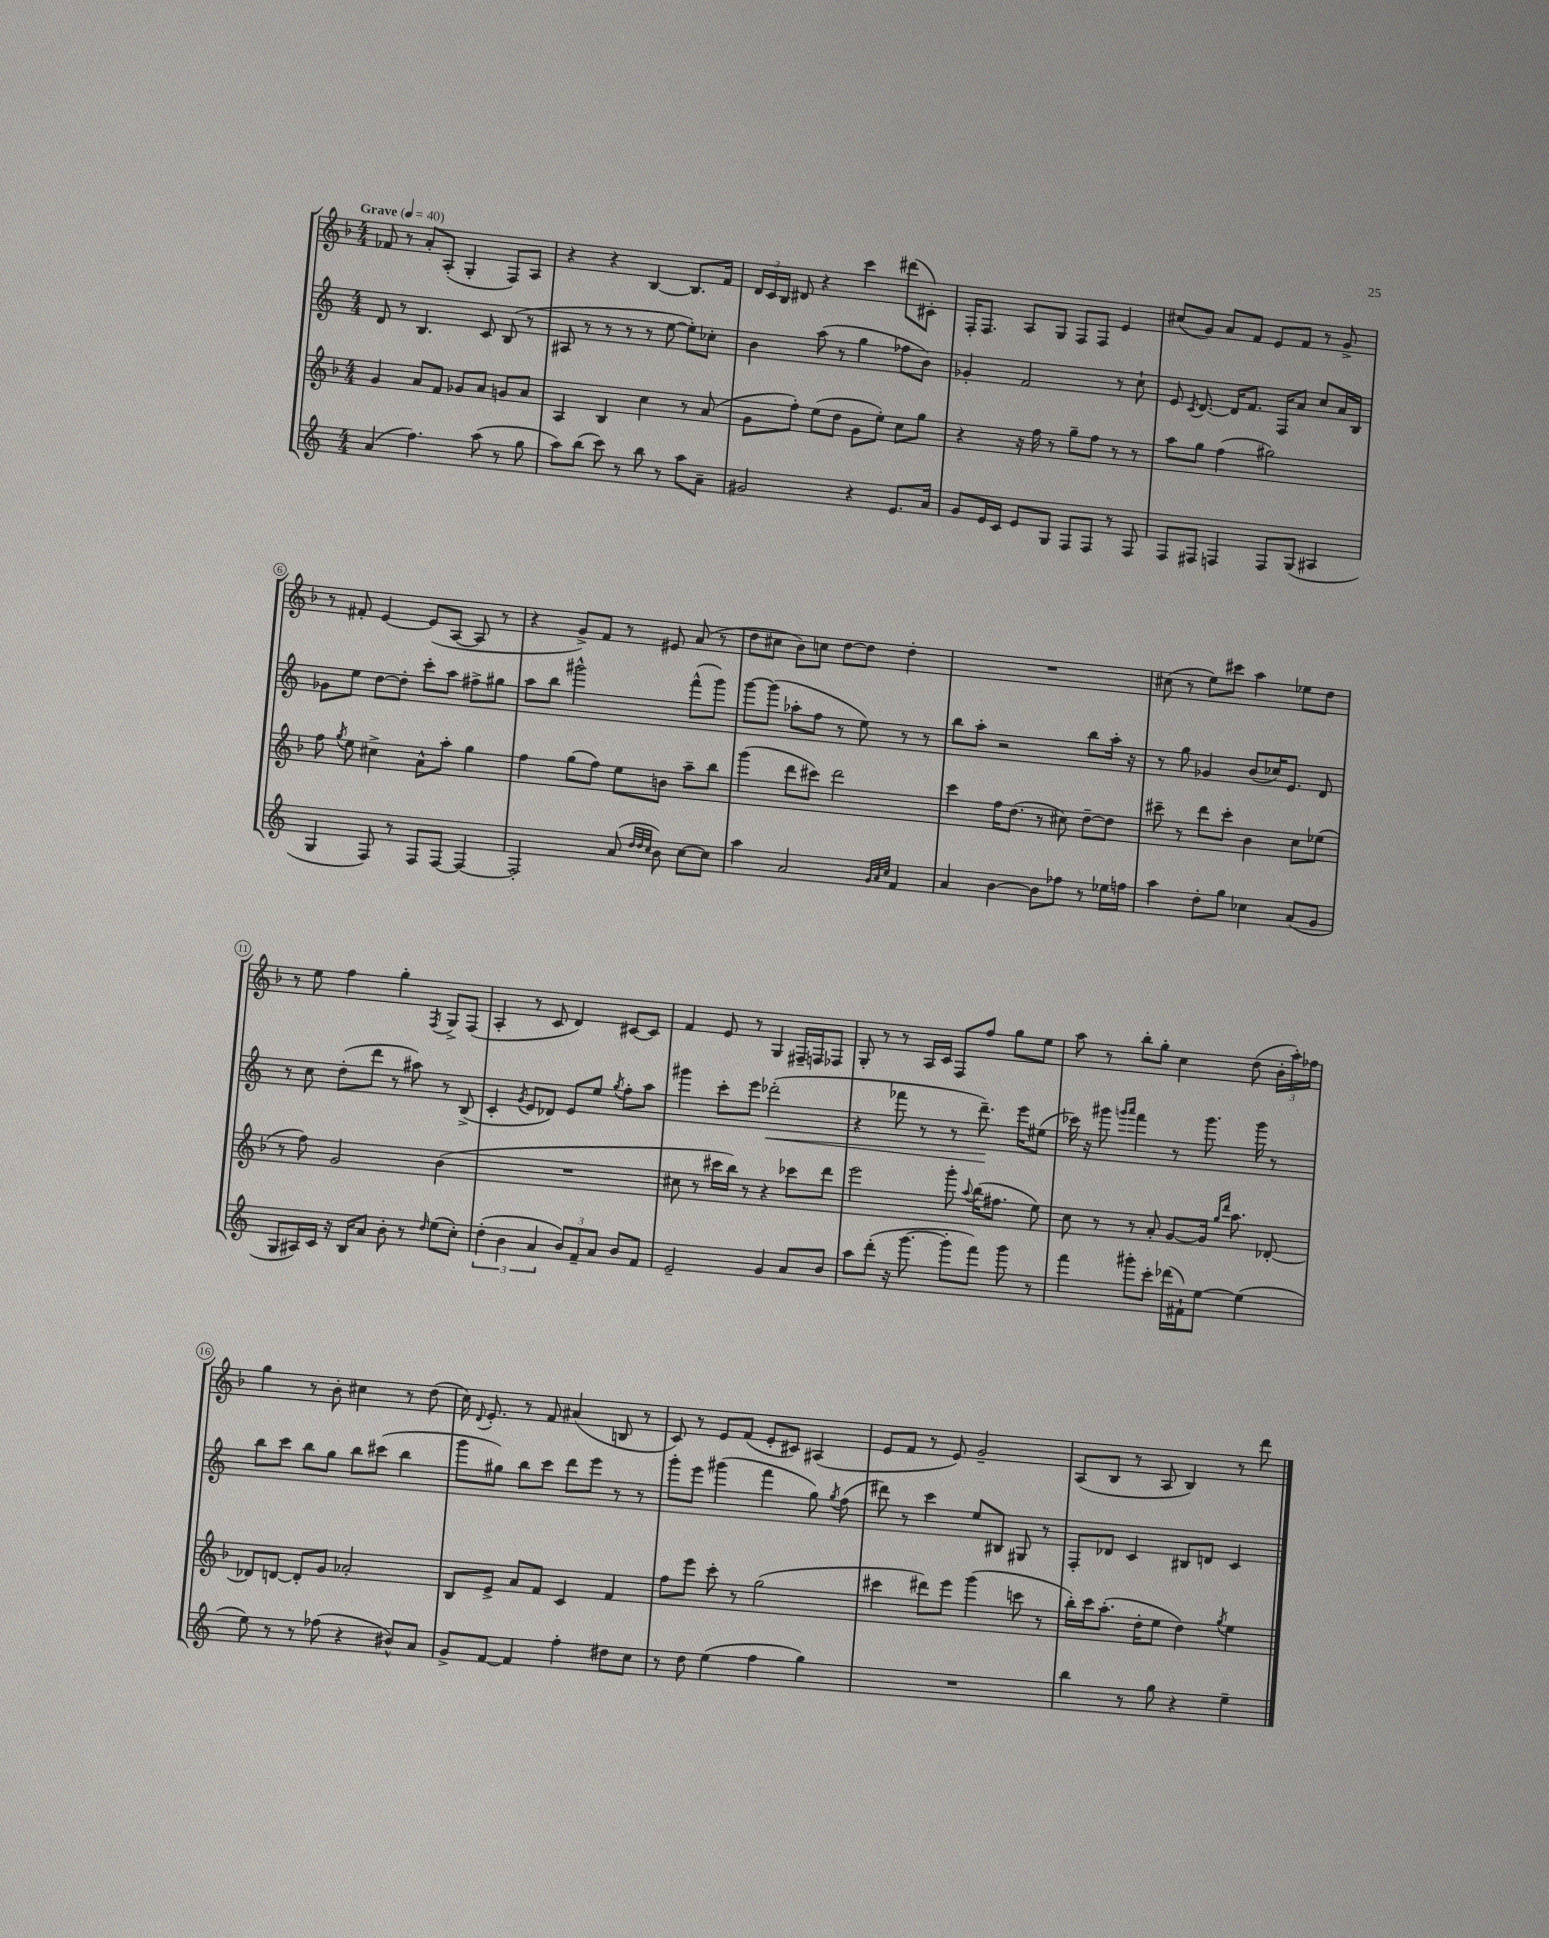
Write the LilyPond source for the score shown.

<<
\new StaffGroup <<
\new Staff = "s0" {
    \clef treble \key f \major \numericTimeSignature \time 4/4 \tempo "Grave" 4 = 40
    \autoBeamOff fes'8 r8 a'8[-. a8]-.( g4-. f8[) a8] |
    r4 r4 bes4~ bes8.[ f'16] |
    \tuplet 3/2 { d'16[ c'16 bes16] } dis'8 r4 c'''4 dis'''8[( cis'8]-.) |
    f16[-. f8.] a8[ g8] f8[ f8] e'4 |
    cis''8[( g'8]) a'8[ f'8] e'8[ f'8] r8 g'8-> |
    r8 fis'8-. e'4~ e'8[( a8]~ a8 r8 |
    r4 g'8[->) f'8] r8 eis'8 a'8( r8 |
    d''8[ cis''8] bes'8[) c''8] d''8[~ d''8] d''4-. |
    R1 |
    cis''8( r8 e''8[) cis'''8] a''4 ees''8[ d''8] |
    r8 e''8 f''4 g''4-. \acciaccatura { f8 } g8[-> f8]( |
    a4-. r8 c'8 d'4) cis'8[~ cis'8] |
    f'4 e'8 r8 g4 fis16[-- f16 fes8] |
    g8-. r8 r8 a16[ c'16] f8[ f''8] g''8[ e''8] |
    a''8 r8 bes''8[-. g''8]-. c''4 d''8( \tuplet 3/2 { bes'16[-. a''16-.) fes''16] } |
    g''4 r8 bes'8-. cis''4 r8 d''8( |
    c''16) \appoggiatura { d'8 } e'8.-. r8 f'8 ais'4( b8 r8 |
    c'8) r8 e'8[ f'8]( e'8[-. cis'8]) ais4( |
    e'8[ f'8] r8 e'8) g'2-- |
    a8[( bes8] r8 a8 bes4) r8 d'''8 \bar "|." |
}
\new Staff = "s1" {
    \clef treble \key c \major \numericTimeSignature \time 4/4
    \autoBeamOff d'8 r8 b4. c'8 b8( r8 |
    ais8 r8 r8 r8 r8 e''8~ e''8[-.) ces''8]-. |
    b'4 a''8( r8 g''4 fes''8[ b'8]) |
    ges'4-. f'2 r8 c''8-! |
    e'8 \acciaccatura { c'8 } d'8.~ d'16[ f'8.] f16[ a'8] c''8[ a'16 b16] |
    ges'8[ e''8] d''8[~ d''8]-. c'''8[-. a''8] fis''8[-> gis''8] |
    a''8[ b''8] gis'''2-^ f'''8[-^( gis'''8]) |
    g'''8[~ g'''8]( aes''8[-. f''8] r8 e''8) r8 r8 |
    b''8[ a''8]-. r2 b''8[ a''16]-. r16 |
    r8 g''8 ges'4 b'8[( ces''16) e'8.] d'8 |
    r8 c''8 d''8[-.( d'''8] r8 ais''8) r8 b8->( |
    c'4-. \acciaccatura { g'8 } e'8[ des'8]) e'8[ e''8] \acciaccatura { g''8 } f''8[-. a''8] |
    gis'''4 c'''8[-. e'''8] des'''2-.\<( |
    r4 fes'''8 r8 r8 d'''8.--\!) e'''16[ eis''8]( |
    ces'''16) r16 gis'''8 \grace { g'''16[ a'''16] } f'''4 r8 g'''8. g'''16 r8 |
    b''8[ c'''8] b''8[ g''8] b''8[ cis'''8]( b''4 |
    g'''8[ gis''8]) b''8[ c'''8] d'''8[ e'''8] r8 r8 |
    g'''8[-. e'''8] gis'''4( f'''4 g''8) \acciaccatura { g''8 } f''8( |
    dis'''8) r8 c'''4 e''8[ bis8] gis8 r8 |
    f8[-. des'8] c'4 bis8[ d'8] c'4 \bar "|." |
}
\new Staff = "s2" {
    \clef treble \key f \major \numericTimeSignature \time 4/4
    \autoBeamOff g'4 a'8[ f'8] ges'8[ a'8] g'8[ a'8] |
    a4 bes4 c''4 r8 a'8( |
    g'8[ f''8]-.) e''8[( d''8] g'8[ e''8]-.) c''8[ g''8] |
    r4 r16 f''16 r8 g''8[-- f''8] r8 r8 |
    a''8[ g''8] f''4( gis''2) |
    f''8 \acciaccatura { g''8 } e''8 cis''4-> a'8[-^ a''8]-. g''4 |
    f''4 g''8[( f''8]) e''8[ b'8] a''8[-- bes''8] |
    g'''4( d'''8[ cis'''8]) d'''2 |
    c'''4 f''16[ d''8.]( r8 cis''8) d''8[~-- d''8] |
    cis'''8-- r8 d'''8[ cis'''8]-. bes'4 c''8[ ees''8]( |
    r8 f''8) g'2 bes'4( |
    R1 |
    cis''8 r8 cis'''16[ bes''16]) r8 r4 ces'''8[ d'''8] |
    e'''2 g'''8-. \appoggiatura { a''8 } bes''16[( fis''8.] e''8) |
    c''8 r8 r8 a'8-. g'8[~ g'16] \grace { g''16[ d'''16] } a''8. des'8~-. |
    des'8[ d'8]~ d'8[-. g'8] aes'2-. |
    bes8[ e'8]-> a'8[ f'8] c'4 f'4 |
    f''8[ e'''8] c'''8-. r8 g''2( |
    cis'''4 dis'''8[) e'''8] g'''4( c'''8 r8 |
    bes''16[-.) c'''16 a''8.]-.( d''16[-. e''8] d''4) \acciaccatura { g''8 } e''4 \bar "|." |
}
\new Staff = "s3" {
    \clef treble \key c \major \numericTimeSignature \time 4/4
    \autoBeamOff a'4( f''4.) a''8( r8 g''8 |
    a''8[) b''8]( c'''8) r8 b''8 r8 a''8[ a'8]-- |
    gis'2 r4 e'8.[ a'16] |
    g'8[ e'16 c'16] e'8[ g8] f8[ f8] r8 f8 |
    f8[ fis8] f4 f8[ g8]( ais4 |
    g4 f8) r8 f8[ f8]~ f4~ |
    f2-. a'8( \grace { d''32[ d''32 c''32] } b'8) c''8[~ c''8] |
    a''4 a'2 \grace { g'32[ a'32 c''32] } f'4 |
    a'4 b'4~ b'8[ fes''8] r8 ees''16[ f''16] |
    a''4 d''8[-. g''8] ces''4 a'8[( g'8] |
    g8[ ais16) c'16] r16 b16[ a'8] b'8-. r8 \grace { d''16 } e''8[( c''8]-.) |
    \tuplet 3/2 { d''4-.( b'4 a'4 } \tuplet 3/2 { b'8[) f'8-- a'8] } b'8[ f'8] |
    e'2-- g'4 a'8[ b'8] |
    a''8[ d'''8]-.( r16 g'''8.~ g'''8[-. f'''8]) g'''8 r8 |
    f'''4 gis'''8[-. c'''8]-. des'''16[( fis'16-!) e''8]~ e''4( |
    e''8) r8 r8 fes''8( r4 bis'8[-^) a'8] |
    g'8[-> f'8]~ f'4 f''4-. dis''8[ c''8] |
    r8 d''8 e''4( f''4 g''4) |
    R1 |
    b''4 r8 g''8 r4 e''4-- \bar "|." |
}
>>
>>
\layout { \context { \Score \override BarNumber.stencil = #(make-stencil-circler 0.1 0.3 ly:text-interface::print) } }
